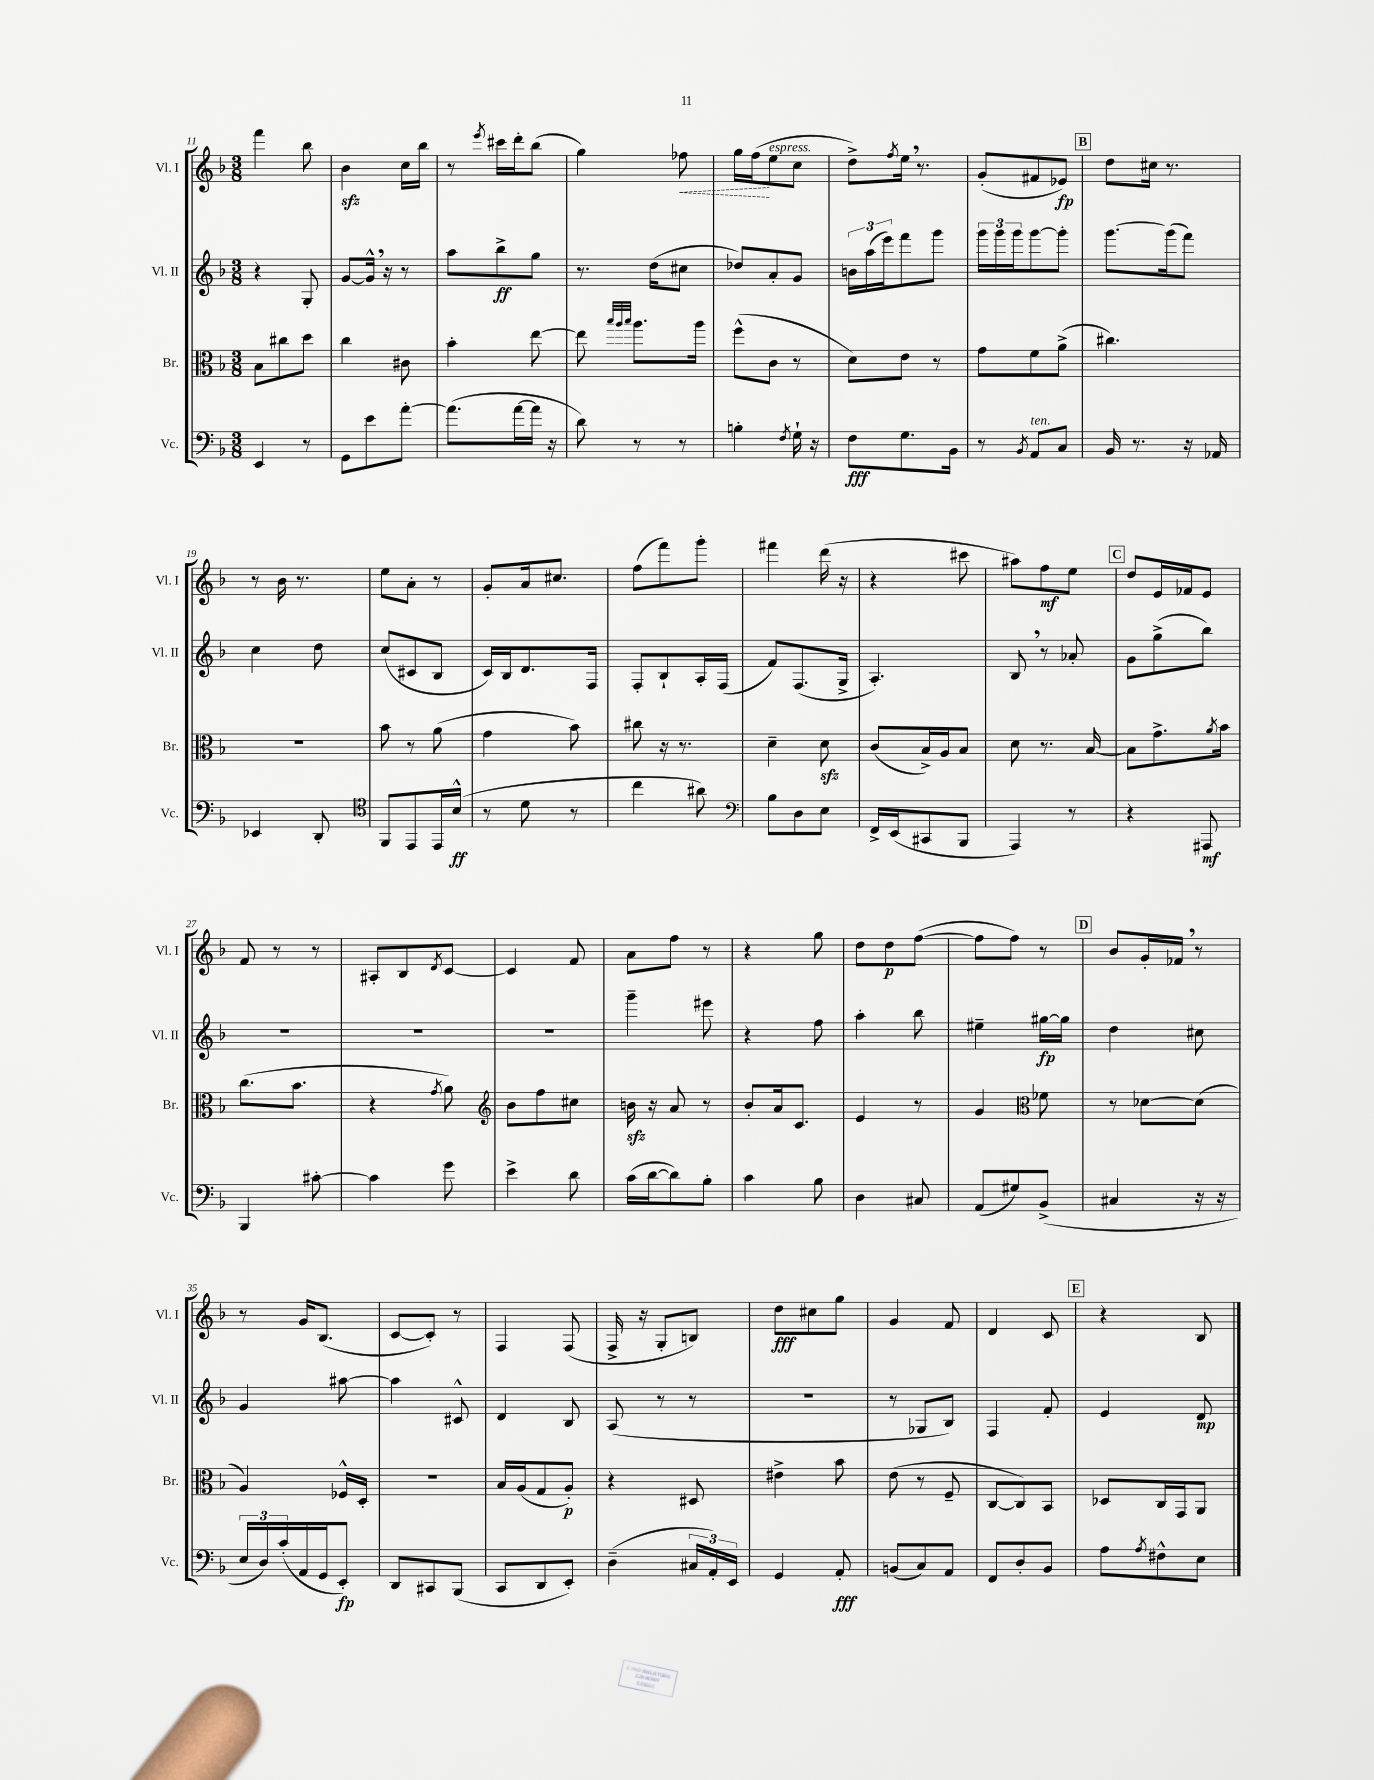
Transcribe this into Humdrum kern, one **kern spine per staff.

**kern	**kern	**kern	**kern
*staff4	*staff3	*staff2	*staff1
*clefF4	*clefC3	*clefG2	*clefG2
*k[b-]	*k[b-]	*k[b-]	*k[b-]
*M3/8	*M3/8	*M3/8	*M3/8
4EE	8B-	4r	4fff
.	8cc#	.	.
8r	8dd	8G'	8bb-
=	=	=	=
8GG	4cc	[8g	4b-
8e	.	16g^^]	.
.	.	16r	.
[8a'	8c#	8r	16cc
.	.	.	16bb-
=	=	=	=
(8.a]	4b-'	8aa	8r
.	.	.	8qeee
.	.	8bb-^	16ccc#
[16a	.	.	16ddd'
16a]	[8ee	8gg	(8bb-
16r	.	.	.
=	=	=	=
8d)	8ee]	8.r	4gg)
.	32qqbb-	.	.
.	32qqaa	.	.
.	32qqbb-	.	.
8r	8.aa	.	.
.	.	(16dd	.
8r	.	8cc#	8ff-
.	16aa	.	.
=	=	=	=
4B'	(8ff^^	8dd-)	16gg
.	.	.	(16ff
.	8c	8a'	8ee
8qF	.	.	.
16G`	8r	8g	8cc
16r	.	.	.
=	=	=	=
8F	8d)	24b	8dd^)
.	.	(24aa	.
.	.	24eee)	.
.	.	.	8qff
8.G	8e	8fff	16ee
.	.	.	8.r
.	8r	8ggg	.
16BB-	.	.	.
=	=	=	=
8r	8g	24ggg	(8g'
.	.	24ggg	.
.	.	24ggg	.
8qBB-	.	.	.
8AA	8f	[8ggg	8f#
8C	(8a^	8ggg']	8e-)
=	=	=	=
16BB-	4.cc#)	[8.ggg	8dd
8.r	.	.	.
.	.	.	16cc#
.	.	(16ggg]	8.r
16r	.	8fff)	.
16AA-	.	.	.
=	=	=	=
4EE-	4.r	4cc	8r
.	.	.	16b-
.	.	.	8.r
8DD'	.	8dd	.
=	=	=	=
*clefC4	*	*	*
8FF	8b-	(8cc	8ee
8EE	8r	8c#	8a'
16EE	(8a	8B-	8r
(16B-^^	.	.	.
=	=	=	=
8r	4g	16c)	8g'
.	.	16B-	.
8d	.	8.d	16a
.	.	.	8.cc#
8r	8b-)	.	.
.	.	16F	.
=	=	=	=
4cc	8cc#	8F'	(8ff
.	16r	8B-`	8fff)
.	8.r	.	.
8a#)	.	16A'	8ggg'
.	.	(16F	.
=	=	=	=
*clefF4	*	*	*
8B-	4d~	8f)	4fff#
8D	.	(8.F	.
8E	8d	.	(16ddd
.	.	16G^	16r
=	=	=	=
16FF^	(8c	4.A')	4r
(16EE	.	.	.
8CC#	16B-^)	.	.
.	16A	.	.
8BBB-	8B-	.	8ccc#
=	=	=	=
4AAA)	8d	8B-	8aa#)
.	8.r	8r	8ff
8r	.	8a-'	8ee
.	[16B-	.	.
=	=	=	=
4r	8B-]	8g	8dd
.	8.g^	(8gg^	16e
.	.	.	16f-
8AAA#	.	8bb-)	8e
.	8qa	.	.
.	16b-	.	.
=	=	=	=
4BBB-	(8.cc	4.r	8f
.	.	.	8r
.	8.b-	.	.
[8c#'	.	.	8r
=	=	=	=
4c#]	4r	4.r	8A#'
.	.	.	8B-
.	8qg	.	8qd
8g	8a)	.	[8c
=	=	=	=
*	*clefG2	*	*
4e^	8b-	4.r	4c]
.	8ff	.	.
8d	8cc#	.	8f
=	=	=	=
(16c	16b	4ggg~	8a
[16d	16r	.	.
8d])	8a	.	8ff
8B-'	8r	8eee#	8r
=	=	=	=
4c	8b-'	4r	4r
.	16a	.	.
.	8.c	.	.
8B-	.	8ff	8gg
=	=	=	=
4D	4e	4aa'	8dd
.	.	.	8dd
8C#	8r	8bb-	([8ff
=	=	=	=
(8AA	4g	4ee#~	8ff]
8G#)	.	.	8ff)
*	*clefC3	*	*
(8BB-^	8f-	[16gg#	8r
.	.	16gg#]	.
=	=	=	=
4C#	8r	4dd	8b-
.	[8d-	.	16g'
.	.	.	16f-
16r	(8d-]	8cc#	8r
16r	.	.	.
=	=	=	=
24E	4A)	4g	8r
24D)	.	.	.
(24c'	.	.	.
16AA	.	.	16g
16GG	.	.	(8.B-
8EE')	16F-^^	[8aa#	.
.	16D'	.	.
=	=	=	=
8DD	4.r	4aa#]	[8c
8CC#	.	.	8c'])
(8BBB-	.	8c#^^	8r
=	=	=	=
8CC	16B-	4d	4F
.	(16A	.	.
8DD	8G	.	.
8EE')	8A')	8B-	(8F
=	=	=	=
(4D~	4r	(8A	16F^
.	.	.	16r
.	.	8r	8G'
24C#	8D#	8r	8B)
24AA')	.	.	.
24EE	.	.	.
=	=	=	=
4GG	4e#^	4.r	8dd
.	.	.	8cc#
8AA'	8b-	.	8gg
=	=	=	=
(8BB	(8e	8r	4g
8C)	8r	8G-	.
8AA	8F~	8B-)	8f
=	=	=	=
8FF	[8C	4F	4d
8D'	8C])	.	.
8BB-	8BB-	8f'	8c
=	=	=	=
8A	8D-	4e	4r
8qA	.	.	.
8F#^^	16C	.	.
.	16GG	.	.
8E	8AA	8d	8B-
==	==	==	==
*-	*-	*-	*-
